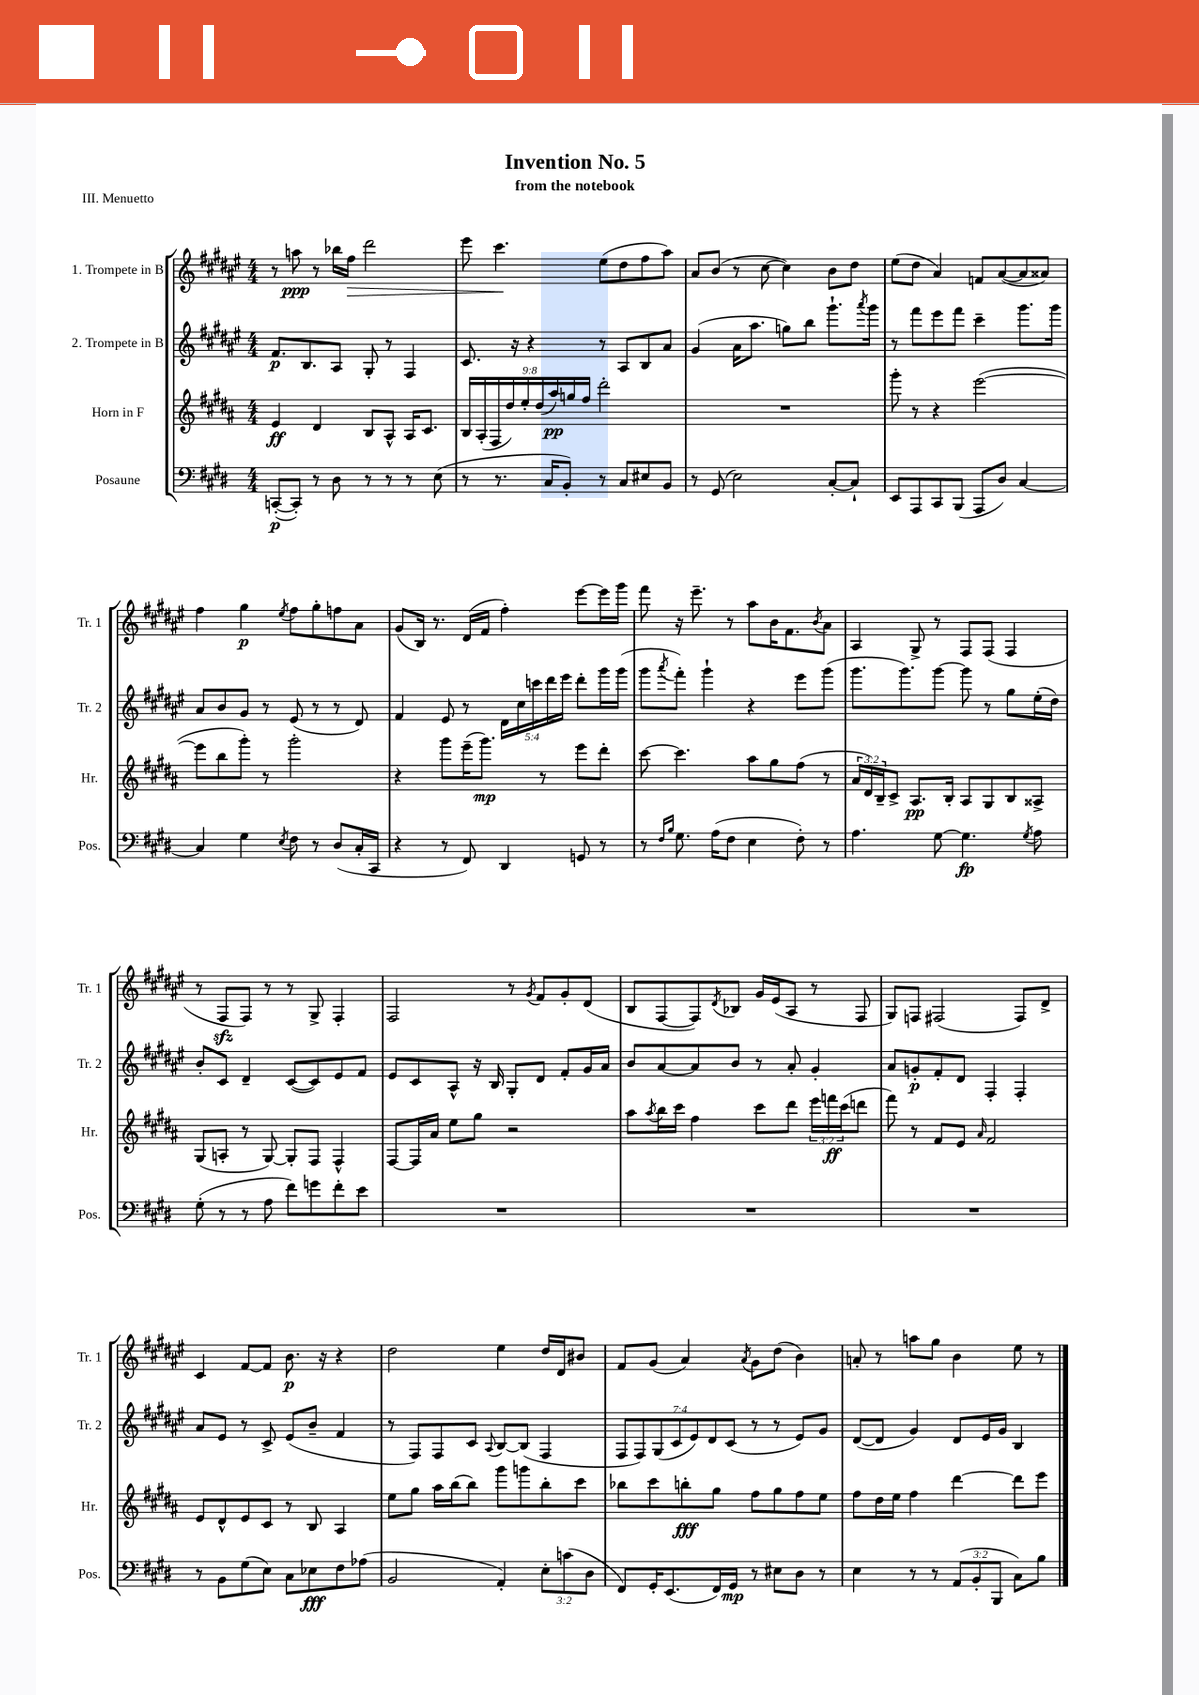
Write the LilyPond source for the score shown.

\header { title = "Invention No. 5" subtitle = "from the notebook" piece = "III. Menuetto" }
<<
\new StaffGroup <<
\new Staff = "s0" \with { instrumentName = "1. Trompete in B" shortInstrumentName = "Tr. 1" } {
    \clef treble \key fis \major \numericTimeSignature \time 4/4
    r8 a''8\ppp r8 bes''16 fis''16\> dis'''2 |
    eis'''8 cis'''4.\! eis''8( dis''8 fis''8 ais''8) |
    ais'8 b'8( r8 cis''8~ cis''4) b'8 dis''8 |
    eis''8( dis''8 ais'4) f'8 ais'8~( ais'8 aisis'8) |
    fis''4 gis''4\p \acciaccatura { eis''8 } fis''8 gis''8-. f''8 ais'8 |
    gis'8( b16) r8. dis'16( fis'16 fis''4-.) eis'''8~ eis'''16 gis'''16 |
    fis'''8 r16 eis'''8.-- r8 ais''8 b'16 fis'8. \acciaccatura { b'8 } ais'8 |
    ais4 gis8-> r8 fis8 fis8( fis4 |
    r8 fis8\sfz fis8) r8 r8 gis8-> fis4-. |
    fis2 r8 \acciaccatura { gis'8 } fis'8 gis'8-. dis'8( |
    b8 fis8~ fis8) \acciaccatura { dis'8 } bes8 gis'16 eis'16( ais8 r8 fis8 |
    gis8) f8 fis2( fis8) dis'8-> |
    cis'4 fis'8~ fis'8 b'8.\p r16 r4 |
    dis''2 eis''4 dis''16 dis'16 bis'8 |
    fis'8 gis'8( ais'4) \acciaccatura { ais'8 } gis'8 dis''8( b'4) |
    a'8-. r8 a''8 gis''8 b'4 eis''8 r8 \bar "|." |
}
\new Staff = "s1" \with { instrumentName = "2. Trompete in B" shortInstrumentName = "Tr. 2" } {
    \clef treble \key fis \major \numericTimeSignature \time 4/4 \override Staff.TupletNumber.text = #tuplet-number::calc-fraction-text
    fis'8.\p b8. ais8 gis8-. r8 fis4 |
    cis'8. r16 r4 r8 ais8 b8 ais'8 |
    gis'4( ais'16 ais''8. g''8) b''8 gis'''8.-! \acciaccatura { ais'''8 } gis'''16 |
    r8 fis'''8 eis'''8 fis'''8 cis'''4-- gis'''8. gis'''16 |
    ais'8 b'8 gis'8 r8 eis'8( r8 r8 dis'8) |
    fis'4 eis'8 r8 \tuplet 5/4 { dis'16 cis''16 c'''16 dis'''16 eis'''16 } dis'''8-. gis'''16 gis'''16( |
    gis'''8 \acciaccatura { ais'''8 } fis'''8-.) gis'''4-! r4 eis'''8 gis'''8( |
    gis'''8. gis'''8.) gis'''8~ gis'''8 r8 gis''8 eis''16-.( dis''16) |
    b'8-. cis'8 dis'4-- cis'8~( cis'8) eis'8 fis'8 |
    eis'8 cis'8 ais8-^ r16 b16 gis8-. dis'8 fis'8-. gis'16 ais'16 |
    b'8 ais'8~ ais'8 b'8 r8 ais'8-. gis'4-. |
    ais'8 g'8-.\p fis'8-. dis'8 fis4-. fis4-. |
    ais'8 eis'8 r8 cis'8-> eis'8( b'8-- fis'4 |
    r8 fis8) fis8 cis'8 \appoggiatura { ais8 } b8~ b8( fis4 |
    \tuplet 7/4 { fis8 fis8) gis8( cis'8 eis'8) dis'8 cis'8( } r8 r8 eis'8) gis'8 |
    dis'8~( dis'8 gis'4) dis'8 eis'16 gis'16 b4 \bar "|." |
}
\new Staff = "s2" \with { instrumentName = "Horn in F" shortInstrumentName = "Hr." } {
    \clef treble \key b \major \numericTimeSignature \time 4/4 \override Staff.TupletNumber.text = #tuplet-number::calc-fraction-text
    e'4\ff dis'4 b8 ais8-^ ais16 cis'8. |
    \tuplet 9/8 { b16 ais16-.( fis16 dis''16) e''16-. dis''16( ais''16\pp) g''16 fis''16 } dis'''2-. |
    R1 |
    gis'''8-. r8 r4 e'''2~( |
    e'''8 b''8 gis'''8-.) r8 gis'''2-. |
    r4 gis'''8 e'''16--( gis'''8.\mp) r8 e'''8 dis'''8-. |
    cis'''8~ cis'''4. ais''8 gis''8 fis''8( r8 |
    \tuplet 3/2 { ais'16 dis'16) b16-- } cis'8-> ais8.\pp b16-. ais8 gis8 b8 aisis8-> |
    gis8( a8-. r8 gis8~) gis8-. fis8 fis4-^ |
    fis8~ fis16 ais'16 e''8 gis''8 r2 |
    ais''8 \acciaccatura { ais''8 } b''16 cis'''16 fis''4 cis'''8 dis'''8 \tuplet 3/2 { e'''16 f'''16\ff cis'''16( } d'''8 |
    fis'''8) r8 fis'8 e'8 \grace { ais'16 } fis'2 |
    e'8 dis'8-^ e'8 cis'8 r8 b8 ais4 |
    e''8 gis''8 ais''16 b''16( b''8) gis'''8 g'''8 b''8-. cis'''8 |
    bes''8 cis'''8 b''8-.\fff gis''8 fis''8 gis''8 fis''8 e''8 |
    fis''8 dis''16 e''16 fis''4 dis'''4~ dis'''8 e'''8 \bar "|." |
}
\new Staff = "s3" \with { instrumentName = "Posaune" shortInstrumentName = "Pos." } {
    \clef bass \key e \major \numericTimeSignature \time 4/4 \override Staff.TupletNumber.text = #tuplet-number::calc-fraction-text
    c,8~-.\p( c,8-.) r8 dis8 r8 r8 r8 e8( |
    r8 r8. cis16 b,8-.) r8 cis8 eis8 b,8 |
    r8 gis,8( e2) cis8~-. cis8-! |
    e,8 a,,8 cis,8 b,,8( a,,8 dis8) cis4~ |
    cis4 gis4 \acciaccatura { e8 } fis8 r8 dis8( cis16-. cis,16 |
    r4 r8 fis,8) dis,4 g,8 r8 |
    r8 \grace { fis16 b16 } gis8. a16( fis8 e4 fis8-.) r8 |
    a4. gis8~ gis4.\fp \acciaccatura { gis8 } a8 |
    gis8-.( r8 r8 a8 fis'8) g'8 fis'8-. e'8 |
    R1 |
    R1 |
    R1 |
    r8 b,8 gis8( e8) cis8 ees8\fff fis8 aes8( |
    b,2 a,4-.) \tuplet 3/2 { e8-. c'8( dis8 } |
    fis,8) gis,16-. e,8.( fis,16) gis,16\mp r8 eis8 dis8 r8 |
    e4 r8 r8 \tuplet 3/2 { a,8( b,8-. b,,8 } cis8) b8 \bar "|." |
}
>>
>>
\layout { \context { \Score \remove "Bar_number_engraver" } }
